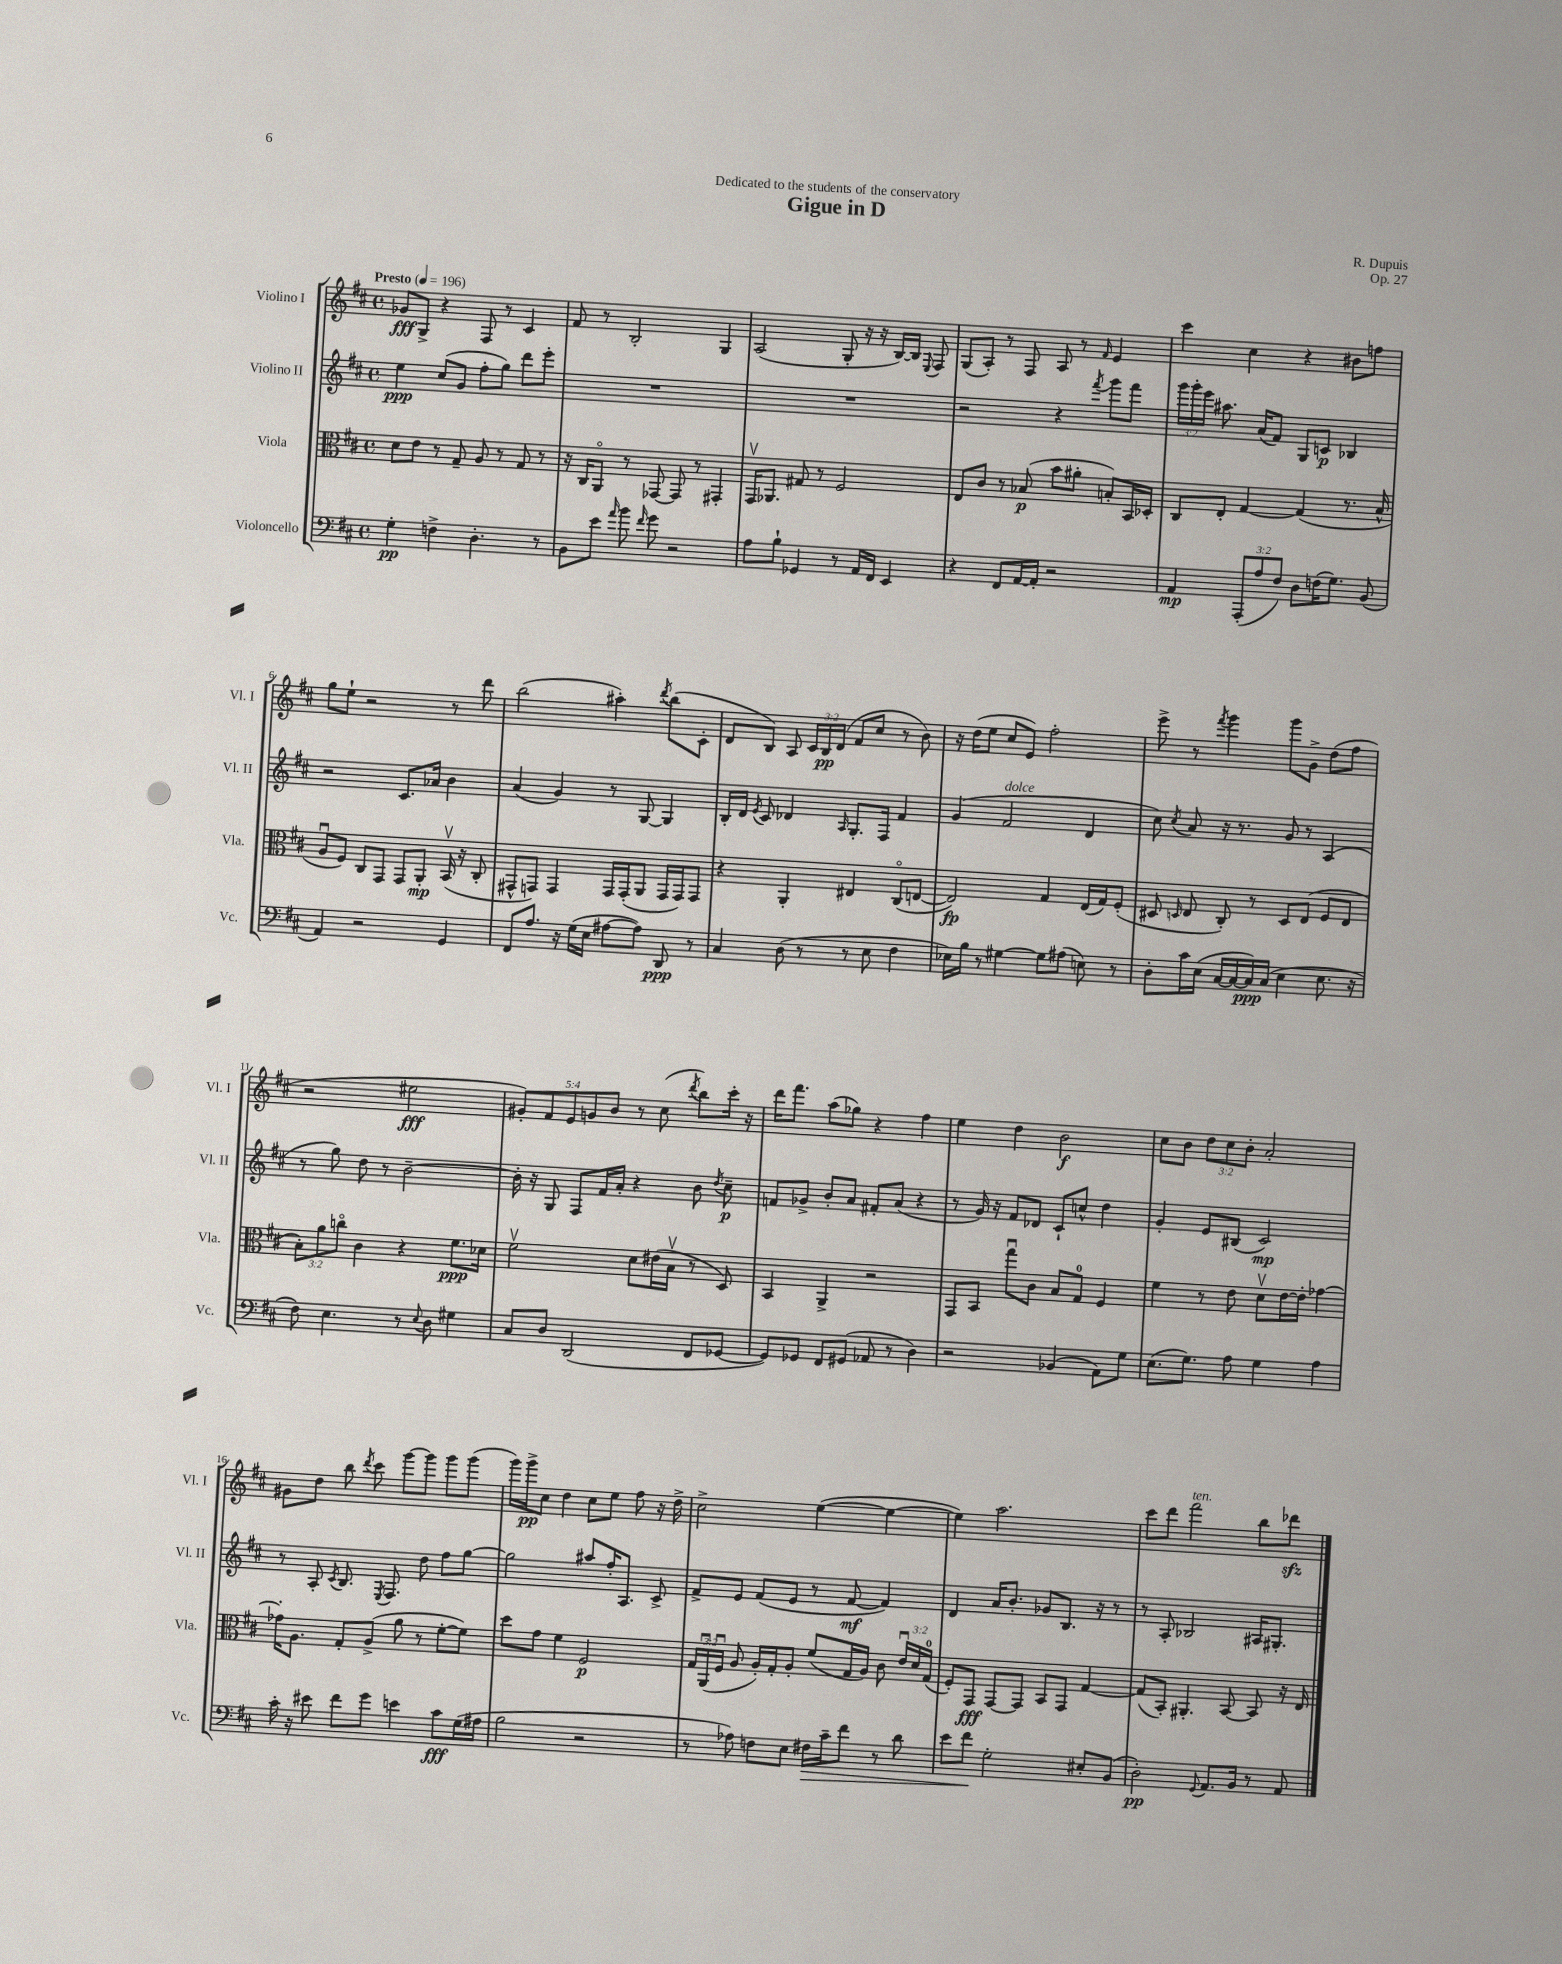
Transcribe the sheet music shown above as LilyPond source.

\header { title = "Gigue in D" composer = "R. Dupuis" dedication = "Dedicated to the students of the conservatory" opus = "Op. 27" }
<<
\new StaffGroup <<
\new Staff = "s0" \with { instrumentName = "Violino I" shortInstrumentName = "Vl. I" } {
    \clef treble \key d \major \defaultTimeSignature \time 4/4 \override Staff.TupletNumber.text = #tuplet-number::calc-fraction-text \tempo "Presto" 4 = 196
    \autoBeamOff ges'8[\fff g8]-> r4 fis8 r8 cis'4 |
    fis'8 r8 b2-. g4 |
    a2( g8-. r16 r16 b16[~) b16] \appoggiatura { e8 } fis8 |
    g8[( a8]-.) r8 fis8 a8 r8 \grace { fis'16 } e'4 |
    cis'''4 cis''4 r4 bis'8[ f''8] |
    g''8[ e''8]-! r2 r8 d'''8 |
    b''2( ais''4-.) \acciaccatura { d'''8 } b''8[( cis'8]-. |
    d'8[ b8]) a8 \tuplet 3/2 { cis'16[ b16\pp d'16]( } fis'8[ cis''8] r8 b'8) |
    r16 d''16[( e''8] cis''8[ e'8]) fis''2-. |
    e'''8-> r8 \acciaccatura { fis'''8 } g'''4 g'''8[ g'8]-> d''8[( fis''8] |
    r2 eis''2\fff |
    \tuplet 5/4 { gis'8[-.) fis'8 e'8 g'8 b'8] } r8 cis''8( \acciaccatura { d'''8 } b''8[) cis'''16]-. r16 |
    d'''16[ fis'''8.] a''8[( ges''8]) r4 fis''4 |
    e''4 d''4 b'2\f |
    cis''8[ b'8] \tuplet 3/2 { d''8[ cis''8 b'8]-. } a'2-. |
    gis'8[ d''8] b''8 \acciaccatura { d'''8 } cis'''8 g'''8[~ g'''8] g'''8[ g'''8]( |
    g'''16[) g'''16->\pp cis''8] d''4 cis''8[ e''8] fis''8 r16 d''16-> |
    cis''2-> e''4~( e''4~ |
    e''4) a''2. |
    cis'''8[ d'''8] fis'''2^\markup { \italic "ten." } b''8[ des'''8]\sfz \bar "|." |
}
\new Staff = "s1" \with { instrumentName = "Violino II" shortInstrumentName = "Vl. II" } {
    \clef treble \key d \major \defaultTimeSignature \time 4/4 \override Staff.TupletNumber.text = #tuplet-number::calc-fraction-text
    \autoBeamOff e''4\ppp cis''8[( g'8] fis''8[-. g''8]) d'''8[ e'''8]-. |
    R1 |
    R1 |
    r2 r4 \acciaccatura { fis'''8 } g'''8[ fis'''8] |
    \tuplet 3/2 { g'''16[ g'''16-. e'''16] } ais''8. a'16[( fis'8]) g8[ c'8]\p bes4 |
    r2 cis'8.[ aes'16] b'4 |
    a'4( g'4) r8 g8~ g4 |
    b16[-. d'16] \acciaccatura { e'8 } cis'8 des'4 \grace { a16 } g8.[-. fis16] fis'4 |
    g'4( fis'2^\markup { \italic "dolce" } d'4 |
    cis''8) \acciaccatura { cis''8 } a'8 r16 r8. g'8 r8 a4( |
    r8 g''8) d''8 r8 b'2~-- |
    b'16-. r16 g8 fis8[ fis'16 a'16]-. r4 b'8 \acciaccatura { d''8 } cis''8--\p |
    f'8[ ges'8]-> b'8[-. a'8] fis'8[-. a'8]( r4 |
    r8 g'16) r16 fis'8[ des'8] cis'8[-! c''8]-^ d''4 |
    g'4-. e'8[ bis8]( cis'2\mp) |
    r8 a8-. \acciaccatura { cis'8 } b8. \acciaccatura { e8 } fis8. d''8 fis''8[ g''8]~ |
    g''2 ais''8[ fis''16-. a8.] cis'8-> |
    fis'8[-> e'8] fis'8[( e'8] r8 fis'8~\mf fis'4) |
    d'4 a'16[ b'8.]-. ges'8[ b8.] r16 r8 |
    r8 a8-. bes2 ais16[ gis8.]-. \bar "|." |
}
\new Staff = "s2" \with { instrumentName = "Viola" shortInstrumentName = "Vla." } {
    \clef alto \key d \major \defaultTimeSignature \time 4/4 \override Staff.TupletNumber.text = #tuplet-number::calc-fraction-text
    \autoBeamOff d'8[ e'8] r8 g8-- a8 r8 g8 r8 |
    r16 cis16[ a,8]\flageolet r8 ges,8~ ges,8 r8 gis,4-. |
    g,16[\upbow aes,8.] gis8 r8 fis2 |
    e8[ cis'8] r8 bes8\p( b'8[ ais'8]-. b8[-.) b,16 des16]-. |
    cis8[ e8]-. g4~ g4( r8. b16-^ |
    a8[\downbow fis8]) cis8[ g,8] g,8[ a,8]-.\mp b,16\upbow( r16 cis8-. |
    gis,8[-^ g,8]) g,4 g,16[ g,16-.( a,8] g,16[ g,16) g,8] |
    r4 a,4-. eis4 cis8[\flageolet( e8]~ |
    e2\fp) g4 e16[( g16) fis8]-.( |
    dis8 \grace { d16 } e8 cis8-.) r8 d8[ e8]( fis8[ e8] |
    \tuplet 3/2 { b8[-.) a'8 c''8]\flageolet } cis'4 r4 fis'8.[\ppp des'16] |
    fis'2\upbow d'8[ eis'16( b16]\upbow r8 d8) |
    b,4 a,4-> r2 |
    g,8[ b,8] g''8[\downbow cis'8] b8[ g8]-0 fis4 |
    fis'4 r8 e'8 d'8[\upbow e'16~ e'16]-. ges'4~ |
    ges'16[-. a8.] g8[-. a8]->( a'8 r8 fis'8[~-. fis'8]) |
    d''8[ g'8] fis'4 fis2\p |
    \tuplet 3/2 { g16[ a,16\downbow( fis16]\downbow } a8 a16[-.) g16-. a8]-. fis'8[( g16 a16]) cis'8 \tuplet 3/2 { e'16[\downbow d'16 g16]-0( } |
    fis8[-.) g,8]\fff g,8[~ g,8] b,8[ g,8] g4~ |
    g8[( b,8]-.) ais,4.-. b,8~ b,8 r16 e16 \bar "|." |
}
\new Staff = "s3" \with { instrumentName = "Violoncello" shortInstrumentName = "Vc." } {
    \clef bass \key d \major \defaultTimeSignature \time 4/4 \override Staff.TupletNumber.text = #tuplet-number::calc-fraction-text
    \autoBeamOff g4-.\pp f4-> d4.-. r8 |
    b,8[ e'8] \grace { a'16 } b'8 \grace { fis'16 } g'8 r2 |
    a8[ b8]-! ges,4 r8 a,16[ fis,16] e,4 |
    r4 fis,8[ a,16~ a,16]-. r2 |
    a,4\mp \tuplet 3/2 { a,,8[-.( a8 fis8]) } d8[ f16( g8.]) b,8( |
    a,4) r2 g,4 |
    fis,8[ a8.] r16 g16[( e16] ais8[~ ais8]) d,8\ppp r8 |
    cis4 d8( r8 r8 e8 fis4 |
    ees16[) b16] r8 gis4~ gis8[ ais8]( e8) r8 |
    d8[-. cis'16 e16]( cis16[~ cis16~ cis16\ppp) cis16]( e4 e8. r16 |
    fis8) e4. r8 \appoggiatura { e8 } d8 gis4 |
    cis8[ d8] d,2( fis,8[ ges,8]~ |
    ges,8[) ges,8] fis,8[ gis,8]( aes,8 r8 d4) |
    r2 bes,4( a,8[) g8] |
    e8.[( g8.]) a8 g4 a4 |
    cis'16-. r16 eis'8 fis'8[ g'8] e'4 cis'8[\fff g16( ais16] |
    b2 r2 |
    r8 aes8) f8[ e8] fis16[\> cis'16-- fis'8] r8 d'8 |
    e'8[ fis'8]\! g2-. eis8[-. b,8]( |
    d2-.\pp) \appoggiatura { g,8 } a,8.[ b,16] r8 a,8 \bar "|." |
}
>>
>>
